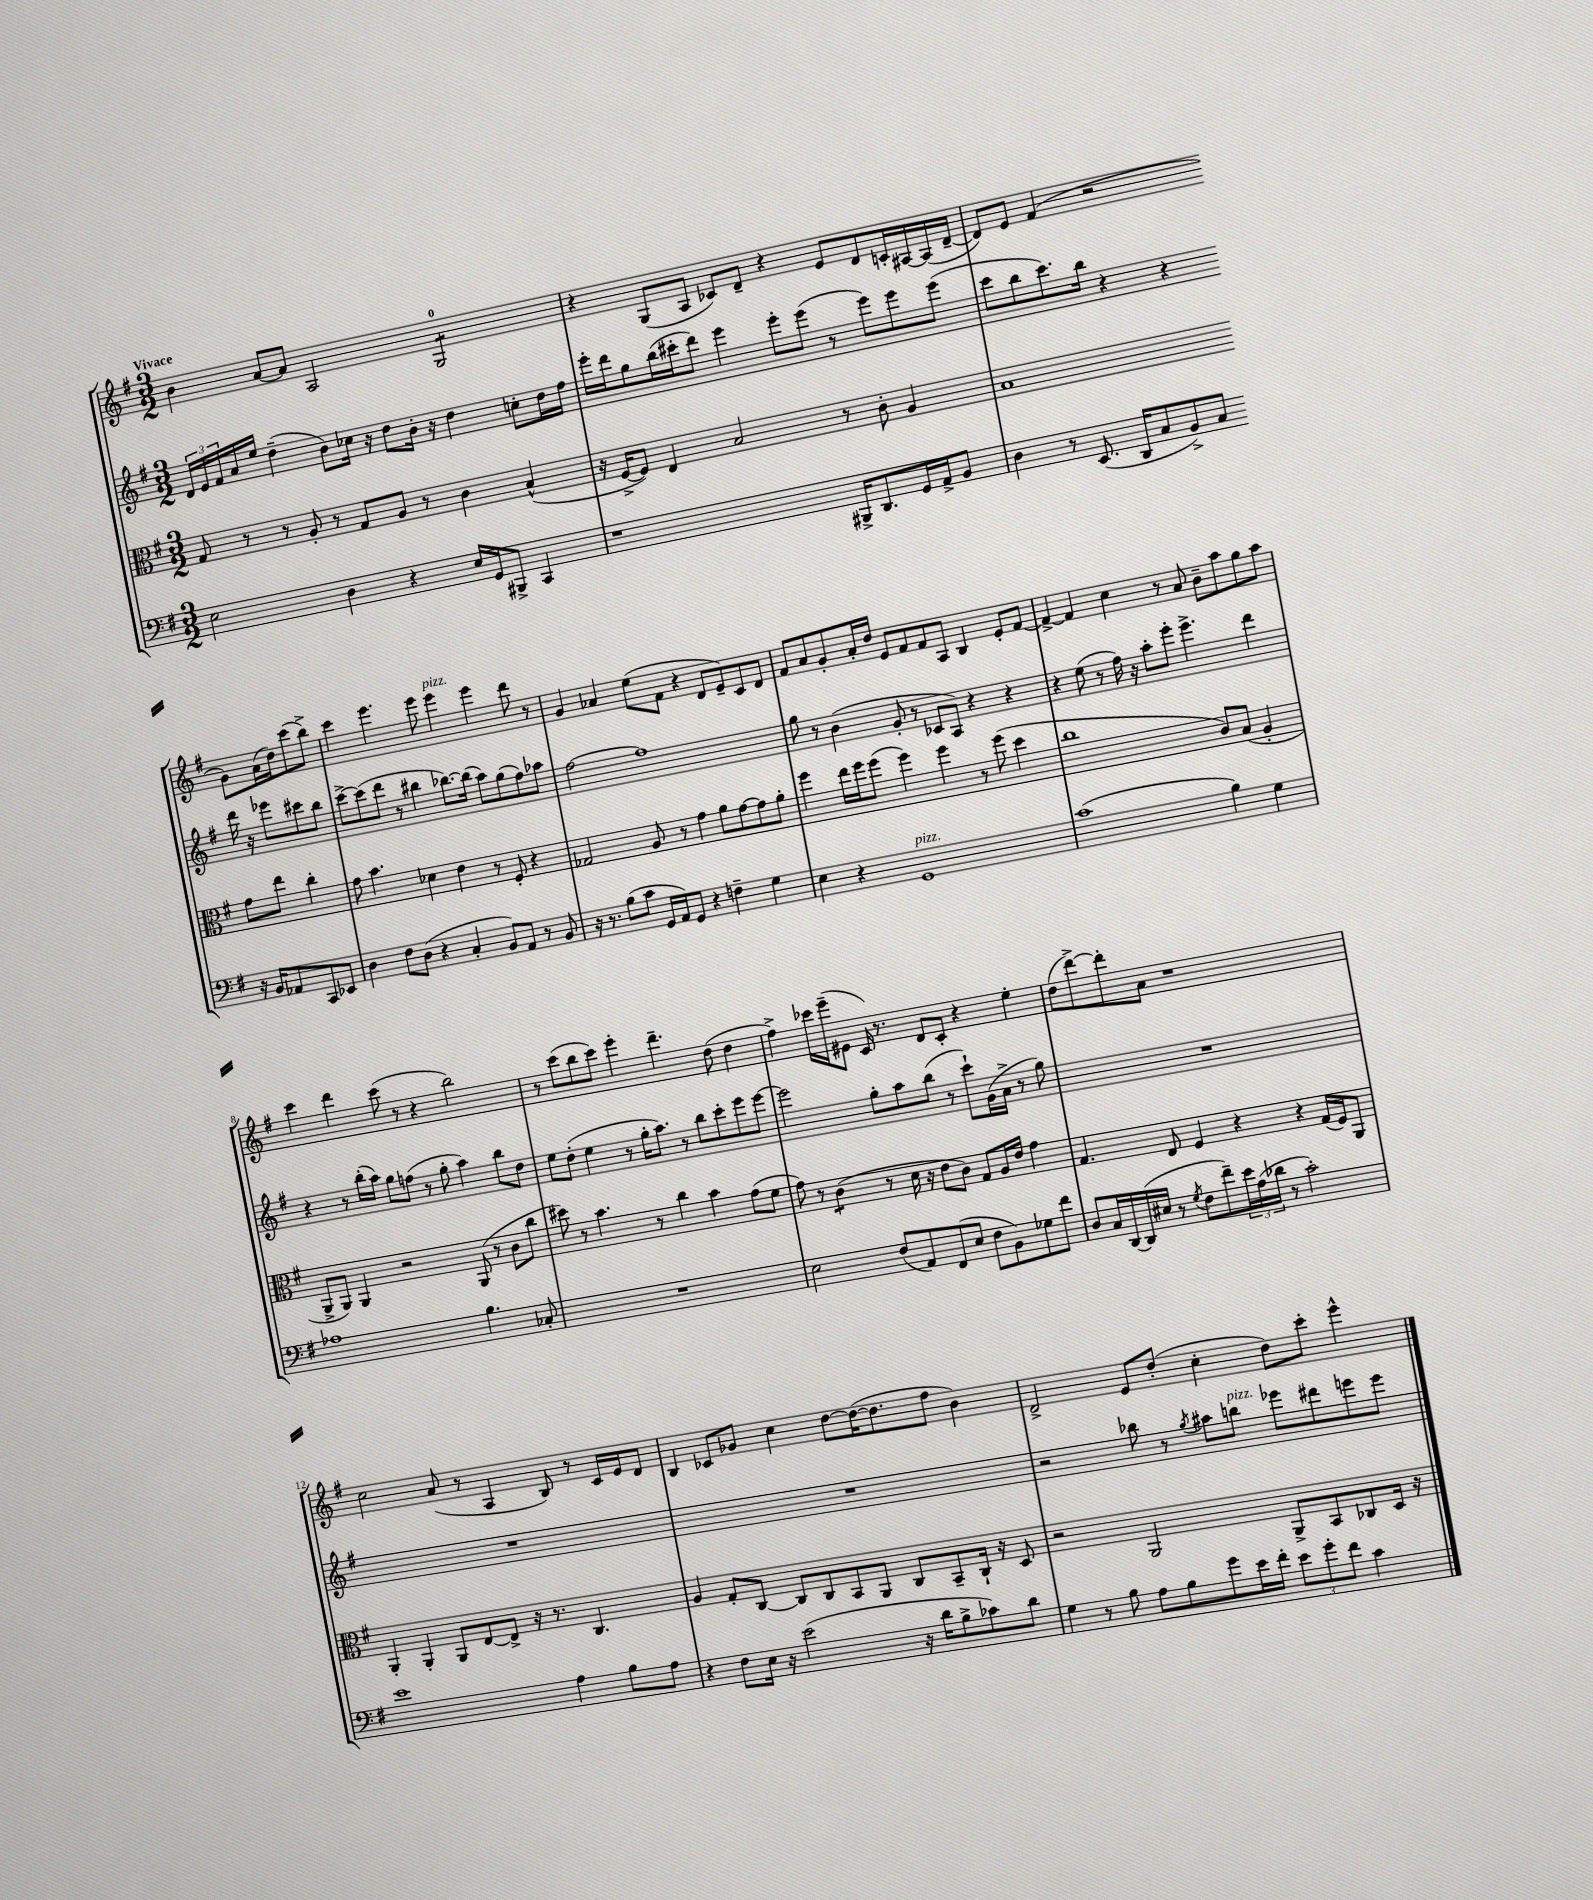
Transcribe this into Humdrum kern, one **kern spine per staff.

**kern	**kern	**kern	**kern
*staff4	*staff3	*staff2	*staff1
*clefF4	*clefC3	*clefG2	*clefG2
*k[f#]	*k[f#]	*k[f#]	*k[f#]
*M3/2	*M3/2	*M3/2	*M3/2
2E	8G	24d	4b
.	.	24e	.
.	.	24f#	.
.	8r	16a	.
.	.	16ee	.
.	8r	(4dd~	[8a
.	8A'	.	8a]
4D	8r	8b)	2A
.	8G	16cc-	.
.	.	16r	.
4r	8A	8dd	.
.	8r	16b'	.
.	.	16r	.
16E	4c	4dd	2G
16GG	.	.	.
8BBB#^	.	.	.
4CC	(4B^^	8cc'	.
.	.	16dd	.
.	.	16ff#	.
=	=	=	=
1r	16r	16eee'	4r
.	[16F#^	16ddd	.
.	8F#])	8gg	.
.	4E	(16bb	(8G
.	.	16ccc#'	.
.	.	8ddd)	8A
.	2B	4eee	8c-)
.	.	.	8d~
.	.	8eee'	4r
.	.	(8eee	.
16BBB#^	8r	8r	8e
8.DD	.	.	.
.	8c'	8eee)	8d
16GG	4A	8eee	16c'
16AA^	.	.	[16A#
8BB	.	(8eee	(16A#]
.	.	.	[16d~
=	=	=	=
4D	1B	8ccc	8d])
.	.	8bb	8e
8r	.	8.ccc)	(4f#
(8.EE	.	.	.
.	.	16bb	.
.	.	4r	2r
16DD	.	.	.
8C	.	.	.
8BB^)	.	4r	.
8C	.	.	.
16r	8g	16ddd	8g)
16BB	.	16r	.
8AA-	8ee	8eee-	(16a
.	.	.	16dd)
8CC	4cc'	8ccc#	(8ccc
8EE-	.	8bb	8bb^)
=	=	=	=
4D	8g	[8ccc^	4ccc
.	4.b	(8ccc]	.
8F#	.	8ddd	4.eee
(8D	.	8r	.
4r	4d-	4bb#	.
.	.	.	8eee
4C'	4e	[8.bb-)	4eee
.	.	(16bb-]	.
8BB)	8r	8aa)	4eee
8AA	8F#'	(8gg	.
8r	4r	8ff#)	8ddd
8BB	.	8aa-	8r
=	=	=	=
16r	2G-	[2ff#	4g
8.r	.	.	.
(8B	.	.	4a-
8c	.	.	.
16GG	8A	1ff#]	(8ee
16AA)	.	.	.
8GG	8r	.	8f#
4r	4g	.	4r
4F~	8a	.	8d
.	[8g	.	8e~)
4G	8g]	.	8c
.	8a'	.	8d
=	=	=	=
4E	4ff#	8gg	8f#
.	.	8r	8a
4r	16ee	(4b	8g'
.	16ff#	.	.
.	(8ff#	.	16a'
.	.	.	16dd
1GG	4ff#)	8g'	8e
.	.	8r	8f#
.	4ff#	8c-	8f#
.	.	8A)	8A
.	8r	4r	4B
.	(8ff#	.	.
.	4dd	4r	8e'
.	.	.	[8f#
=	=	=	=
(1c	1cc	4r	4f#^_
.	.	(8ee	4f#]
.	.	8r	.
.	.	16ff#)	4cc
.	.	16r	.
.	.	8aa'	.
.	.	8eee'	8r
.	.	4.eee^	8a
4B)	8c)	.	8b~
.	(8B	.	8aa
4G	4A'	4ddd	8gg
.	.	.	8aa
=	=	=	=
1A-	8AA^	4r	4ccc
.	8AA)	.	.
.	4AA	8r	4ddd
.	.	(16bb'	.
.	.	16aa)	.
.	2r	8gg	(8ccc
.	.	(8ff	8r
.	.	8r	4r
.	.	8gg'	.
4.B	(8AA	4aa)	2bb)
.	8r	.	.
.	8c	8bb	.
8C-'	8cc	8dd	.
=	=	=	=
1.r	8dd#)	8ee	8r
.	8r	(8dd'	(8ccc
.	4.b	4ee	8bb
.	.	.	8ccc)
.	.	8r	4eee'
.	8r	16gg'	.
.	.	8.aa)	.
.	4cc	.	4.ddd~
.	.	8r	.
.	4b	8bb	.
.	.	8ccc'	(8dd
.	(8g	8eee	4dd
.	8f#	[8eee	.
=	=	=	=
2E	8g)	2eee]	4ff#^)
.	8r	.	.
.	(4c	.	16ccc-
.	.	.	(16eee~
.	.	.	8e#
(8F#	8r	8gg'	16c)
.	.	.	8.r
8AA)	16d	8aa	.
.	16r	.	.
(8FF#	8e	(8bb	8d
8E	8c)	8r	8c'
8F#	8G	8ccc`)	4r
8BB)	16A	(16g	.
.	16e	16a^	.
8G-	4g	8r	4ee'
8f#	.	8gg)	.
=	=	=	=
8D	4.G	1.r	(8dd
16C	.	.	[8ddd^)
[16DD	.	.	.
(16DD]	.	.	8ddd']
16E#	.	.	.
8r	8E	.	8a
8qG	.	.	.
8F#	4F#	.	1r
8f#~)	.	.	.
24e	4r	.	.
(24A	.	.	.
24d-	.	.	.
8r	.	.	.
2c')	4r	.	.
.	(16G	.	.
.	16F#)	.	.
.	8AA	.	.
=	=	=	=
1e	4AA'	1.r	2cc
.	4AA'	.	.
.	8AA	.	(8a
.	[8E	.	8r
.	8E^]	.	4A
.	16r	.	.
.	8.r	.	.
4A	.	.	8B)
.	4.C	.	8r
8B	.	.	16c
.	.	.	16e
8A	.	.	8d
=	=	=	=
4r	4A	1.r	4B
8F#	8G'	.	8c-
16E	[8C	.	8g-
16r	.	.	.
(2e	8C]	.	4cc
.	8C	.	.
.	8BB	.	[8dd
.	8AA	.	(16dd_
.	.	.	8.dd]
16r	8C	.	.
16d	.	.	.
8B^	8BB~	.	8ff#
8c-)	16C`	.	4b)
.	16r	.	.
8d	8D	.	.
=	=	=	=
4G	2r	2r	2d^
8r	.	.	.
8B	.	.	.
8A	2AA	8bb-	8e
8B	.	8r	(8dd'
.	.	8qgg	.
8g	.	8aa#	4cc'
16e	.	8bb	.
16f#'	.	.	.
12e	8AA^	8eee-	8dd)
12g'	.	.	.
.	8BB	8ddd#	8ccc'
12f#	.	.	.
4c	8C-	8eee	4eee^^
.	16D	8eee	.
.	16r	.	.
==	==	==	==
*-	*-	*-	*-
